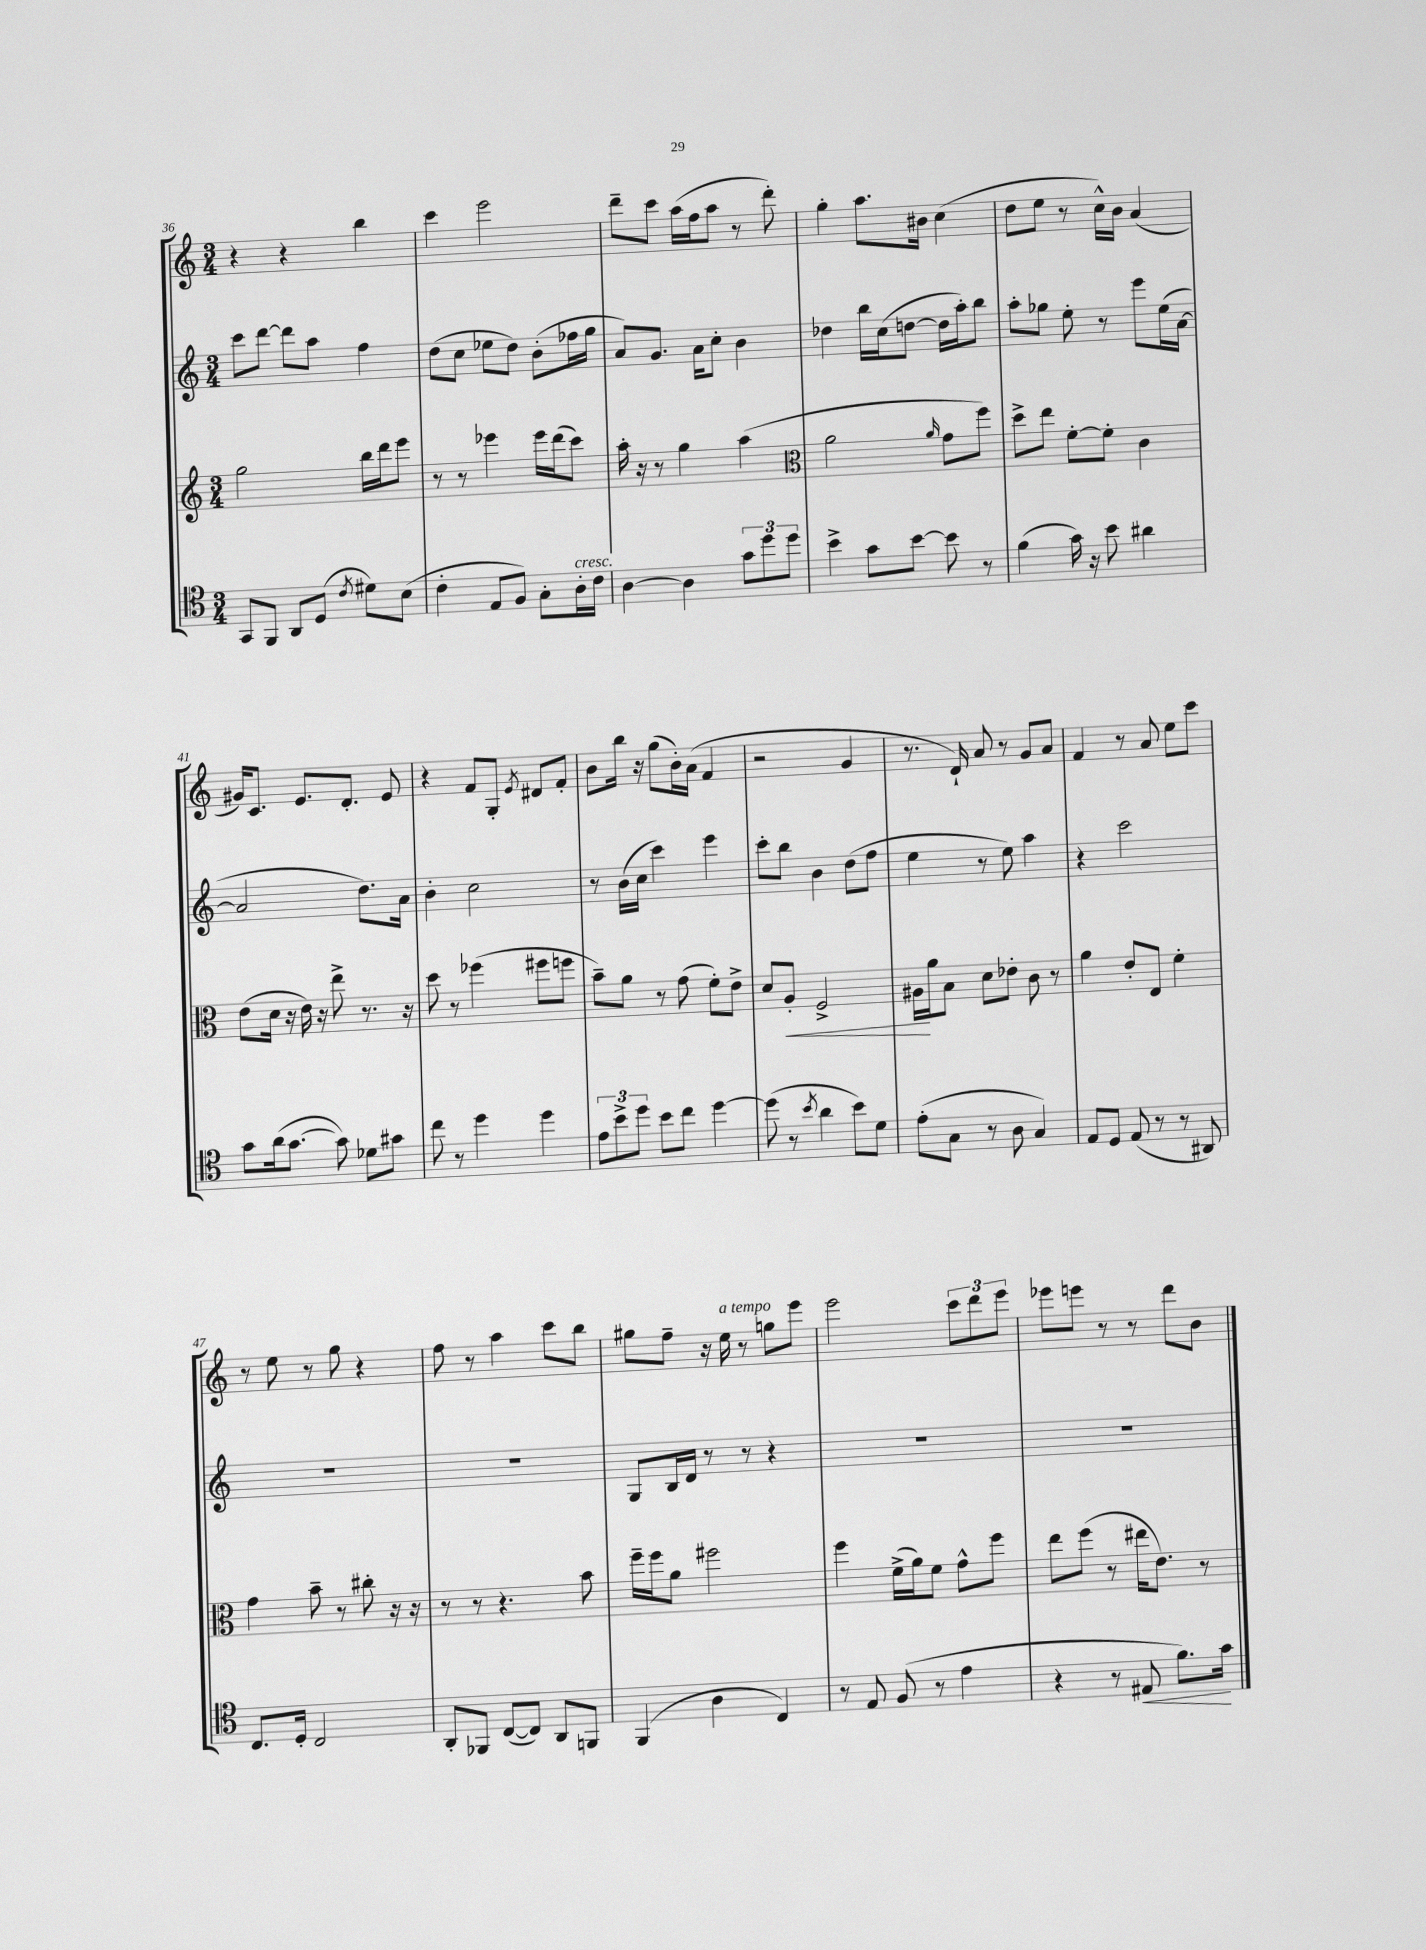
<<
\new StaffGroup <<
\new Staff = "s0" {
    \clef treble \key c \major \numericTimeSignature \time 3/4
    \autoBeamOff r4 r4 b''4 |
    c'''4 e'''2 |
    d'''8[-- c'''8] a''16[( f''16 a''8] r8 d'''8-.) |
    g''4-. a''8.[ bis'16] c''4( |
    d''8[ e''8] r8 c''16[-^) b'16] a'4( |
    gis'16[) c'8.] e'8.[ d'8.]-. e'8 |
    r4 f'8[ g8]-. \acciaccatura { e'8 } dis'8[ f'8]-. |
    b'8[ b''16] r16 g''8[( b'16-.) a'16]( f'4 |
    r2 g'4 |
    r8. d'16-!) a'8 r8 g'8[ a'8] |
    f'4 r8 a'8 e''8[ c'''8] |
    r8 e''8 r8 g''8 r4 |
    f''8 r8 a''4 c'''8[ b''8] |
    gis''8[ f''8]-- r16 e''16^\markup { \italic "a tempo" } r8 g''8[ e'''8] |
    e'''2 \tuplet 3/2 { c'''8[ d'''8 e'''8] } |
    ees'''8[ e'''8] r8 r8 d'''8[ b'8] \bar "|." |
}
\new Staff = "s1" {
    \clef treble \key c \major \numericTimeSignature \time 3/4
    \autoBeamOff c'''8[ d'''8]~ d'''8[ a''8] f''4 |
    d''8[( c''8] ees''8[ d''8]) b'8[-.( fes''16 g''16] |
    a'8[) g'8.] a'16[ c''8]-. b'4 |
    des''4 b''16[ c''16( d''8]~ d''16[ a''16-.) b''8] |
    a''8[-. ges''8] e''8-. r8 e'''8[ e''16( a'16]~ |
    a'2 d''8.[) a'16] |
    b'4-. c''2 |
    r8 b'16[( c''16] c'''4) e'''4 |
    c'''8[-. b''8] b'4 d''8[( f''8] |
    e''4 r8 e''8) a''4 |
    r4 c'''2 |
    R2. |
    R2. |
    g8[ b16 d'16] r8 r8 r4 |
    R2. |
    R2. \bar "|." |
}
\new Staff = "s2" {
    \clef treble \key c \major \numericTimeSignature \time 3/4
    \autoBeamOff g''2 b''16[ d'''16 e'''8] |
    r8 r8 ees'''4 ees'''16[ d'''16( c'''8]) |
    a''16-. r16 r8 g''4 a''4( |
    \clef alto a'2 \grace { a'16 } g'8[ f''8]) |
    d''8[-> e''8] f'8[~-. f'8]-. c'4 |
    e'8[( d'16] r16 e'16) r16 e''8-> r8. r16 |
    d''8 r8 fes''4( fis''8[ f''8] |
    b'8[--) a'8] r8 g'8( f'8[-.) e'8]-> |
    d'8[ a8]-.\< f2-> |
    ais16[\! a'16 b8] d'8[ ees'8]-. c'8 r8 |
    a'4 e'8[-. e8] f'4-. |
    g'4 b'8-- r8 cis''8-. r16 r16 |
    r8 r8 r4. b'8 |
    f''16[-- f''16 a'8] fis''2 |
    f''4 f'16[->( a'16) f'8] g'8[-^ f''8] |
    e''8[ f''8]( r8 eis''16[ e'8.]) r8 \bar "|." |
}
\new Staff = "s3" {
    \clef tenor \key c \major \numericTimeSignature \time 3/4
    \autoBeamOff g,8[ f,8] a,8[ d8]( \acciaccatura { c'8 } dis'8[) b8]( |
    c'4-. e8[ f8]) g8[-. a16-.^\markup { \italic "cresc." } c'16] |
    a4~ a4 \tuplet 3/2 { g'8[ d''8 d''8] } |
    b'4-> g'8[ b'8]~ b'8 r8 |
    f'4( g'16) r16 b'8 ais'4 |
    g'8[ a'16( g'8.]~ g'8) des'8[ gis'8] |
    c''8 r8 d''4 d''4 |
    \tuplet 3/2 { e'8[ b'8-> d''8] } b'8[ c''8] d''4~ |
    d''8( r8 \acciaccatura { b'8 } a'4 b'8[) d'8] |
    e'8[-.( g8] r8 a8 g4) |
    e8[ d8] e8( r8 r8 ais,8) |
    c8.[ d16]-. c2 |
    a,8[-. fes,8] c8[~( c8]) a,8[ f,8] |
    f,4( a4 c4) |
    r8 e8 f8( r8 e'4 |
    r4 r8 eis8\< f'8.[) g'16]\! \bar "|." |
}
>>
>>
\layout { \context { \Score currentBarNumber = #36 } }
